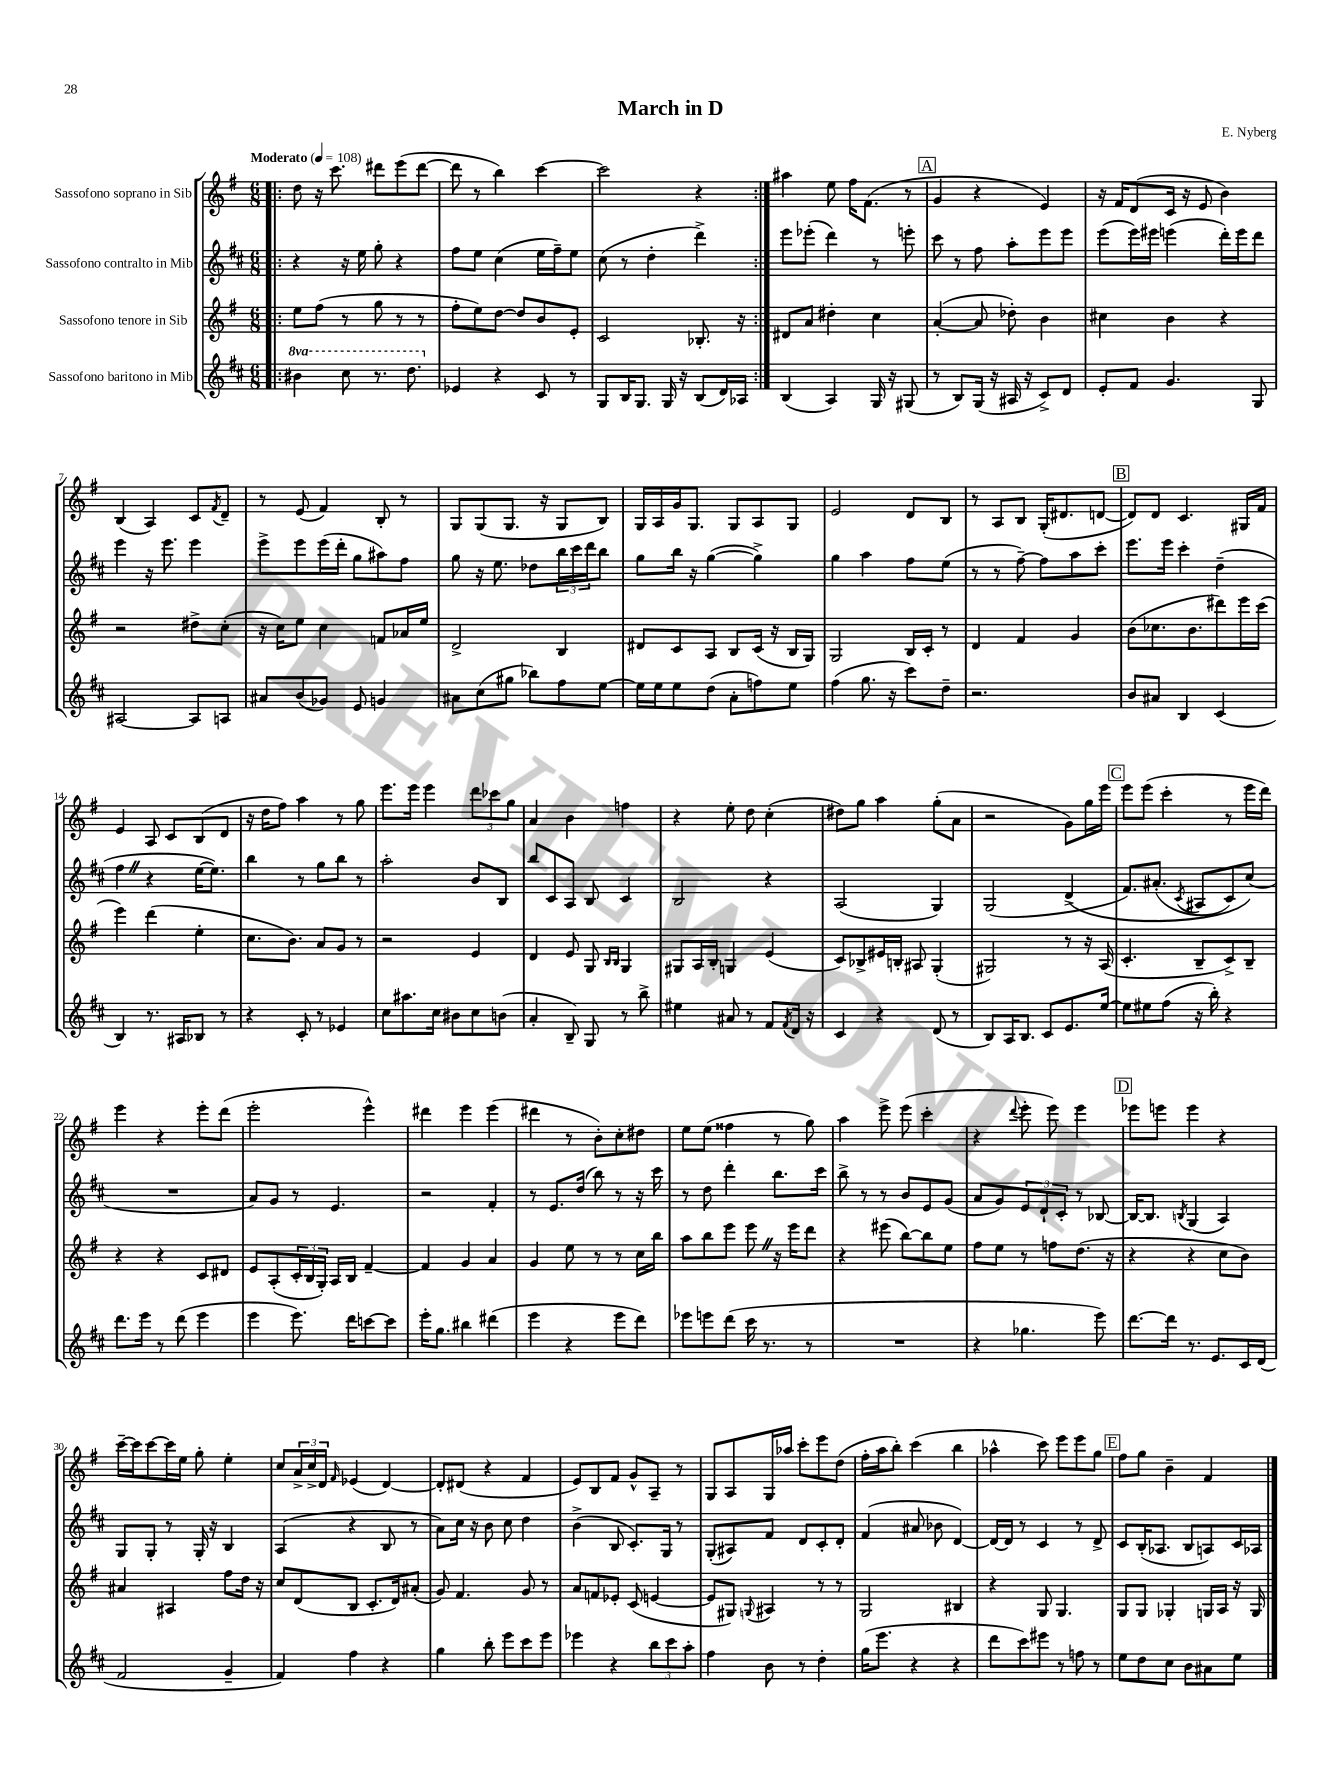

**kern	**kern	**kern	**kern
*part4	*part3	*part2	*part1
*staff4	*staff3	*staff2	*staff1
*I"Sassofono baritono in Mib	*I"Sassofono tenore in Sib	*I"Sassofono contralto in Mib	*I"Sassofono soprano in Sib
*clefG2	*clefG2	*clefG2	*clefG2
*k[f#c#]	*k[f#]	*k[f#c#]	*k[f#]
*M6/8	*M6/8	*M6/8	*M6/8
*MM108	*MM108	*MM108	*MM108
*8va	*	*	*
=1!|:	=1!|:	=1!|:	=1!|:
!	!	!	!LO:TX:a:B:t=Moderato
4bb#X\	8ee\L	4r	8dd\
.	(8ff#\J	.	16r
.	.	.	8.ccc\
8ccc#\	8r	16r	.
.	.	16ee\	.
8.r	8gg\	8gg'\	8ddd#X\L
.	8r	4r	(8eee\
8.ddd\	.	.	.
.	8r	.	[8ddd#\J
=2	=2	=2	=2
*X8va	*	*	*
4e-X/	8ff#'\L	8ff#\L	8ddd#\]
.	8ee\)	8ee\J	8r
4r	[8dd\J	(4cc#\	4bb\)
.	8dd/L]	.	.
8c#/	8b/	16ee\LL	[4ccc\
.	.	16ff#~\J)	.
8r	8e'/J	8ee\J	.
=3	=3	=3	=3
8G/L	2c/	(8cc#\	2ccc\]
16B/K	.	8r	.
8.G/J	.	.	.
.	.	4dd'\	.
16G/	.	.	.
16r	.	.	.
(8B/L	8.B-X'/	4ddd^\)	4r
16d/L)	.	.	.
16A-X/JJ	16r	.	.
=4:|!	=4:|!	=4:|!	=4:|!
(4B/	8d#X/L	8eee\L	4aa#X\
.	8a/J	(8eee-X'\J	.
4A/)	4dd#X'\	4ddd\)	8ee\
.	.	.	16ff#\KL
.	.	.	(8.f#\J
16G/	4cc\	8r	.
16r	.	.	.
(8G#X/	.	8eeen'\	8r
!!LO:REH:place=s1:t=A
=5	=5	=5	=5
8r	([4a'/	8ccc#\	4g/
8B/L)	.	8r	.
(16G/Jk	8a/]	8ff#\	4r
16r	.	.	.
16A#X/	8dd-X'\)	8aa'\L	.
16r	.	.	.
8c#^/L)	4b\	8eee\	4e/)
8d/J	.	8eee\J	.
=6	=6	=6	=6
8e'/L	4cc#X\	(8eee\L	16r
.	.	.	16f#/KL
8f#/J	.	16eee\L)	(8d/
.	.	16eee#X\JJ	.
4.g/	4b\	(4eeen\	16c/Jk
.	.	.	16r
.	.	.	8e/
.	4r	16ddd'\LL)	4b\)
.	.	16eee\J	.
8G/	.	8ddd\J	.
!!LO:LB:g=z
=7	=7	=7	=7
[2A#X/	2r	4eee\	(4B/
.	.	16r	4A/)
.	.	8.eee\	.
8A#/L]	8dd#X^\L	4eee\	8c/L
.	.	.	8qf#/
8An/J	(8cc'\J	.	8d~/J
=8	=8	=8	=8
8a#X/L	16r	8eee^\L	8r
.	16cc\KL)	.	.
(8b/	8ee\J	8eee\	(8e/
8g-X/J)	4cc\	(16eee\L	4f#/)
.	.	16ddd'\JJ	.
8e/	.	8gg\L	.
4gn/	8fn/L	8aa#X\)	8B'/
.	16a-X/L	8ff#\J	8r
.	16ee/JJ	.	.
=9	=9	=9	=9
8a#X\L	2d^/	8gg\	8G/L
(8cc#\	.	16r	(8G/
.	.	8.ee\	.
8gg#X\J	.	.	8.G/J
8bb-X\L)	.	8dd-X\L	.
.	.	.	16r
8ff#\	4B/	24bb\L	8G/L
.	.	24ccc#\	.
.	.	24ddd\J	.
[8ee\J	.	8bb\J	8B/J)
=10	=10	=10	=10
16ee\LL]	8d#X/L	8gg\L	16G/LL
16ee\J	.	.	16A/
8ee\	8c/	16bb\Jk	16g/J
.	.	16r	8.G/J
(8dd\J	8A/J	([4gg\	.
8a'\L	8B/L	.	8G/L
8ffn\)	(16c/Jk	4gg^\])	8A/
.	16r	.	.
8ee\J	16B/LL	.	8G/J
.	16G/JJ)	.	.
=11	=11	=11	=11
(4ff#\	2G/	4gg\	2e/
8.gg\	.	4aa\	.
16r	.	.	.
8ccc#\L)	16B/LL	8ff#\L	8d/L
.	16c'/JJ	.	.
8dd~\J	8r	(8ee\J	8B/J
=12	=12	=12	=12
2.r	4d/	8r	8r
.	.	8r	8A/L
.	4f#/	[8ff#~\)	8B/J
.	.	8ff#\L]	(16G'/KL
.	.	.	8.d#X/
.	4g/	8aa\	.
.	.	8ccc#'\J	[8dn/J
!!LO:REH:place=s1:t=B
=13	=13	=13	=13
8b/L	(8b\L	8.eee\L	8d/L])
8a#X/J	8.cc-X\	.	8d/J
.	.	16eee\Jk	.
4B/	.	4ccc#'\	4.c/
.	8.b\	.	.
(4c#/	8ddd#X\)	(4dd~\	.
.	16eee\L	.	16G#X/LL
.	(16ccc\JJ	.	16f#/JJ
!!LO:LB:g=z
=14	=14	=14	=14
4B/)	4eee\)	4ff#Z\	4e/
8.r	(4ddd\	4r	8A/
.	.	.	8c/L
16A#X/KL	.	.	.
8B-X/J	4ee'\	[16ee\KL	(8B/
.	.	8.ee\J])	.
8r	.	.	8d/J
=15	=15	=15	=15
4r	8.cc\L	4bb\	16r
.	.	.	16dd\KL
.	.	.	8ff#\J)
.	8.b\J)	.	.
8c#'/	.	8r	4aa\
8r	8a/L	8gg\L	.
4e-X/	8g/J	8bb\J	8r
.	8r	8r	8gg\
=16	=16	=16	=16
8cc#\L	2r	2aa'\	8.eee\L
8.aa#X\	.	.	.
.	.	.	16eee\Jk
.	.	.	4eee\
16cc#\Jk	.	.	.
8b#X\L	.	.	.
8cc#\	4e/	8b/L	12ddd\L
.	.	.	12ccc-X\
(8bn\J	.	8B/J	.
.	.	.	12gg\J
=17	=17	=17	=17
4a'/	4d/	8bb/L	4a/
.	.	8c#/	.
8B~/)	8e/	8A/J	4b\
8G/	8G/	8B/	.
.	16qqB/LL	.	.
.	16qqB/JJ	.	.
8r	4G/	4c#/	4ffn\
8bb^\	.	.	.
=18	=18	=18	=18
4ee#X\	8G#X/L	2B/	4r
.	16A/L	.	.
.	16B'/JJ	.	.
8a#X/	4Gn/	.	8ee'\
8r	.	.	8dd\
8f#/L	(4e/	4r	(4cc'\
8qf#/	.	.	.
16d/Jk	.	.	.
16r	.	.	.
=19	=19	=19	=19
4c#/	8c/L)	(2A/	8dd#X\L)
.	8B-X^/	.	8gg\J
4r	16e#X/L	.	4aa\
.	16Bn'/JJ	.	.
.	8A#X/	.	.
(8d/	(4G'/	4G/)	(8gg'\L
8r	.	.	8a\J
=20	=20	=20	=20
8B/L)	2G#X/)	(2G/	2r
16A/K	.	.	.
8.B/J	.	.	.
8c#/L	.	.	.
8.e/	8r	(4d^/	8g\L)
.	16r	.	16gg\L
[16ee/Jk	(16A/	.	16eee\JJ
!!LO:REH:place=s1:t=C
=21	=21	=21	=21
8ee\L]	4.c'/	8.f#/L)	8eee\L
8ee#X\	.	.	(8eee\J
.	.	(8.a#X'/J	.
(8ff#\J	.	.	4ccc'\
.	.	8qc#/	.
16r	8B~/L	8A#X/L	.
16bb'\)	.	.	.
4r	8c^/)	8c#/)	8r
.	8B~/J	(8cc#/J)	16eee\LL
.	.	.	16ddd\JJ)
!!LO:LB:g=z
=22	=22	=22	=22
8.ddd\L	4r	2.r	4eee\
16eee\Jk	.	.	.
8r	4r	.	4r
(8ddd\	.	.	.
4eee\	8c/L	.	8eee'\L
.	8d#X/J	.	(8ddd\J
=23	=23	=23	=23
4eee\	8e/L	8a/L)	2eee'\
.	(8A'/	8g/J	.
8.eee\)	24c'/L	8r	.
.	24B/	.	.
.	24G'/JJ)	.	.
.	16A/LL	4.e/	.
16ddd\KL	16B/JJ	.	.
[8cccn\	[4f#~/	.	4eee^^\)
8ccc\J]	.	.	.
=24	=24	=24	=24
16eee'\KL	4f#/]	2r	4ddd#X\
8.gg\J	.	.	.
4bb#X\	4g/	.	4eee\
(4ddd#X\	4a/	4f#'/	(4eee\
=25	=25	=25	=25
4eee\	4g/	8r	4ddd#X\
.	.	8.e/L	.
4r	8ee\	.	8r
.	.	(16dd/Jk	.
.	8r	8bb\)	8b'\L)
8eee\L	8r	8r	8cc'\
8ddd\J)	16cc\LL	16r	8dd#X\J
.	16bb\JJ	16ccc#\	.
=26	=26	=26	=26
8eee-X\L	8aa\L	8r	8ee\L
8eeen\	8bb\	8dd\	(8ee\J
(8ddd\J	8eee\J	4ddd'\	4ff##X\
16ccc#\	8eeeZ\	.	.
8.r	.	.	.
.	16r	8.bb\L	8r
.	16eee\KL	.	.
8r	8ddd\J	.	8gg\)
.	.	16ccc#\Jk	.
=27	=27	=27	=27
2.r	4r	8bb^\	4aa\
.	.	8r	.
.	(8eee#X\	8r	8eee^\
.	[8bb\L)	8b/L	(8eee\
.	8bb\]	8e/	4ccc'\
.	8ee\J	(8g/J	.
=28	=28	=28	=28
4r	8ff#\L	8a/L	4r
.	8ee\J	8g/)	.
.	.	.	8qqddd/
4.gg-X\	8r	12e/	8eee'\
.	.	12d`/	.
.	8ffn\L	.	8eee\)
.	.	12c#'/J	.
.	(8.dd\J	8r	4eee\
8eee\)	.	[8B-X/	.
.	16r	.	.
!!LO:REH:place=s1:t=D
=29	=29	=29	=29
[8.ddd\L	4r	16B-/KL_	8eee-X\L
.	.	8.B-/J]	.
.	.	.	8eeen\J
16ddd\Jk]	.	.	.
.	.	8qBn/	.
8.r	4r	(4G/	4eee\
8.e/L	.	.	.
.	8cc\L	4A/)	4r
16c#/L	8b\J)	.	.
(16d/JJ	.	.	.
!!LO:LB:g=z
=30	=30	=30	=30
2f#/	4a#X/	8G/L	[16ccc~\LL
.	.	.	16ccc\J]
.	.	8G'/J	[8ccc\
.	4A#X/	8r	16ccc\L]
.	.	.	16ee\JJ
.	.	16G'/	8gg'\
.	.	16r	.
4g~/	8ff#\L	4B/	4ee'\
.	16dd\Jk	.	.
.	16r	.	.
=31	=31	=31	=31
4f#/)	8cc/L	(4A/	8cc/L
.	(8d/	.	24a^/L
.	.	.	24cc^/
.	.	.	24d/JJ
.	.	.	16qqf#/
4ff#\	8B/J	4r	(4e-X/
.	8.c'/L	.	.
4r	.	8B/	[4d/)
.	16d/k)	.	.
.	(8a#X'/J	8r	.
=32	=32	=32	=32
4gg\	8g/)	8a\L)	8d'/L]
.	4.f#/	16cc#\Jk	(8d#X/J
.	.	16r	.
8bb'\	.	8b\	4r
8eee\L	.	8cc#\	.
8ccc#\	8g/	4dd\	4f#/
8eee\J	8r	.	.
=33	=33	=33	=33
4eee-X\	8a/L	(4b^\	8e/L)
.	8fn/	.	8B/
4r	8e-X'/J	8B/	8f#/J
.	(8c/	8.c#'/L)	8g^^/L
12bb\L	[4en/	.	8A~/J
.	.	16G/Jk	.
12ccc#\	.	.	.
.	.	8r	8r
12aa'\J	.	.	.
=34	=34	=34	=34
4ff#\	8e/L]	(8G'/L	8G/L
.	8G#X/J)	8A#X/)	8A/
.	8qqGn/	.	.
8b\	4A#X/	8f#/J	16G/L
.	.	.	16aa-X/JJ
8r	.	8d/L	8ccc'\L
4dd'\	8r	8c#'/	8eee\
.	8r	8d'/J	(8dd\J
=35	=35	=35	=35
(16gg\KL	2G/	(4f#/	16ff#'\LL
8.eee\J	.	.	16aa\J
.	.	.	8bb'\J)
4r	.	8a#X/	(4ccc\
.	.	8b-X\	.
4r	4B#X/	[4d/)	4bb\
=36	=36	=36	=36
8ddd\L	4r	16d/LL_	4aa-X^^\
.	.	16d/JJ]	.
8ccc#\)	.	8r	.
8eee#X\J	8G/	4c#/	8ccc\)
8r	4.G/	.	8eee\L
8ffn\	.	8r	8eee\
8r	.	8d^/	8gg\J
!!LO:REH:place=s1:t=E
=37	=37	=37	=37
8ee\L	8G/L	8c#/L	8ff#\L
8dd\	8G/J	(16B'/K	8gg\J
.	.	8.A-X/J	.
8cc#\J	4G-X'/	.	4b~\
8b\L	.	8B/L	.
8a#X\	16Gn/LL	8An/)	4f#/
.	16A/JJ	.	.
8ee\J	16r	16c#/L	.
.	16G/	16A-X/JJ	.
==	==	==	==
*-	*-	*-	*-
